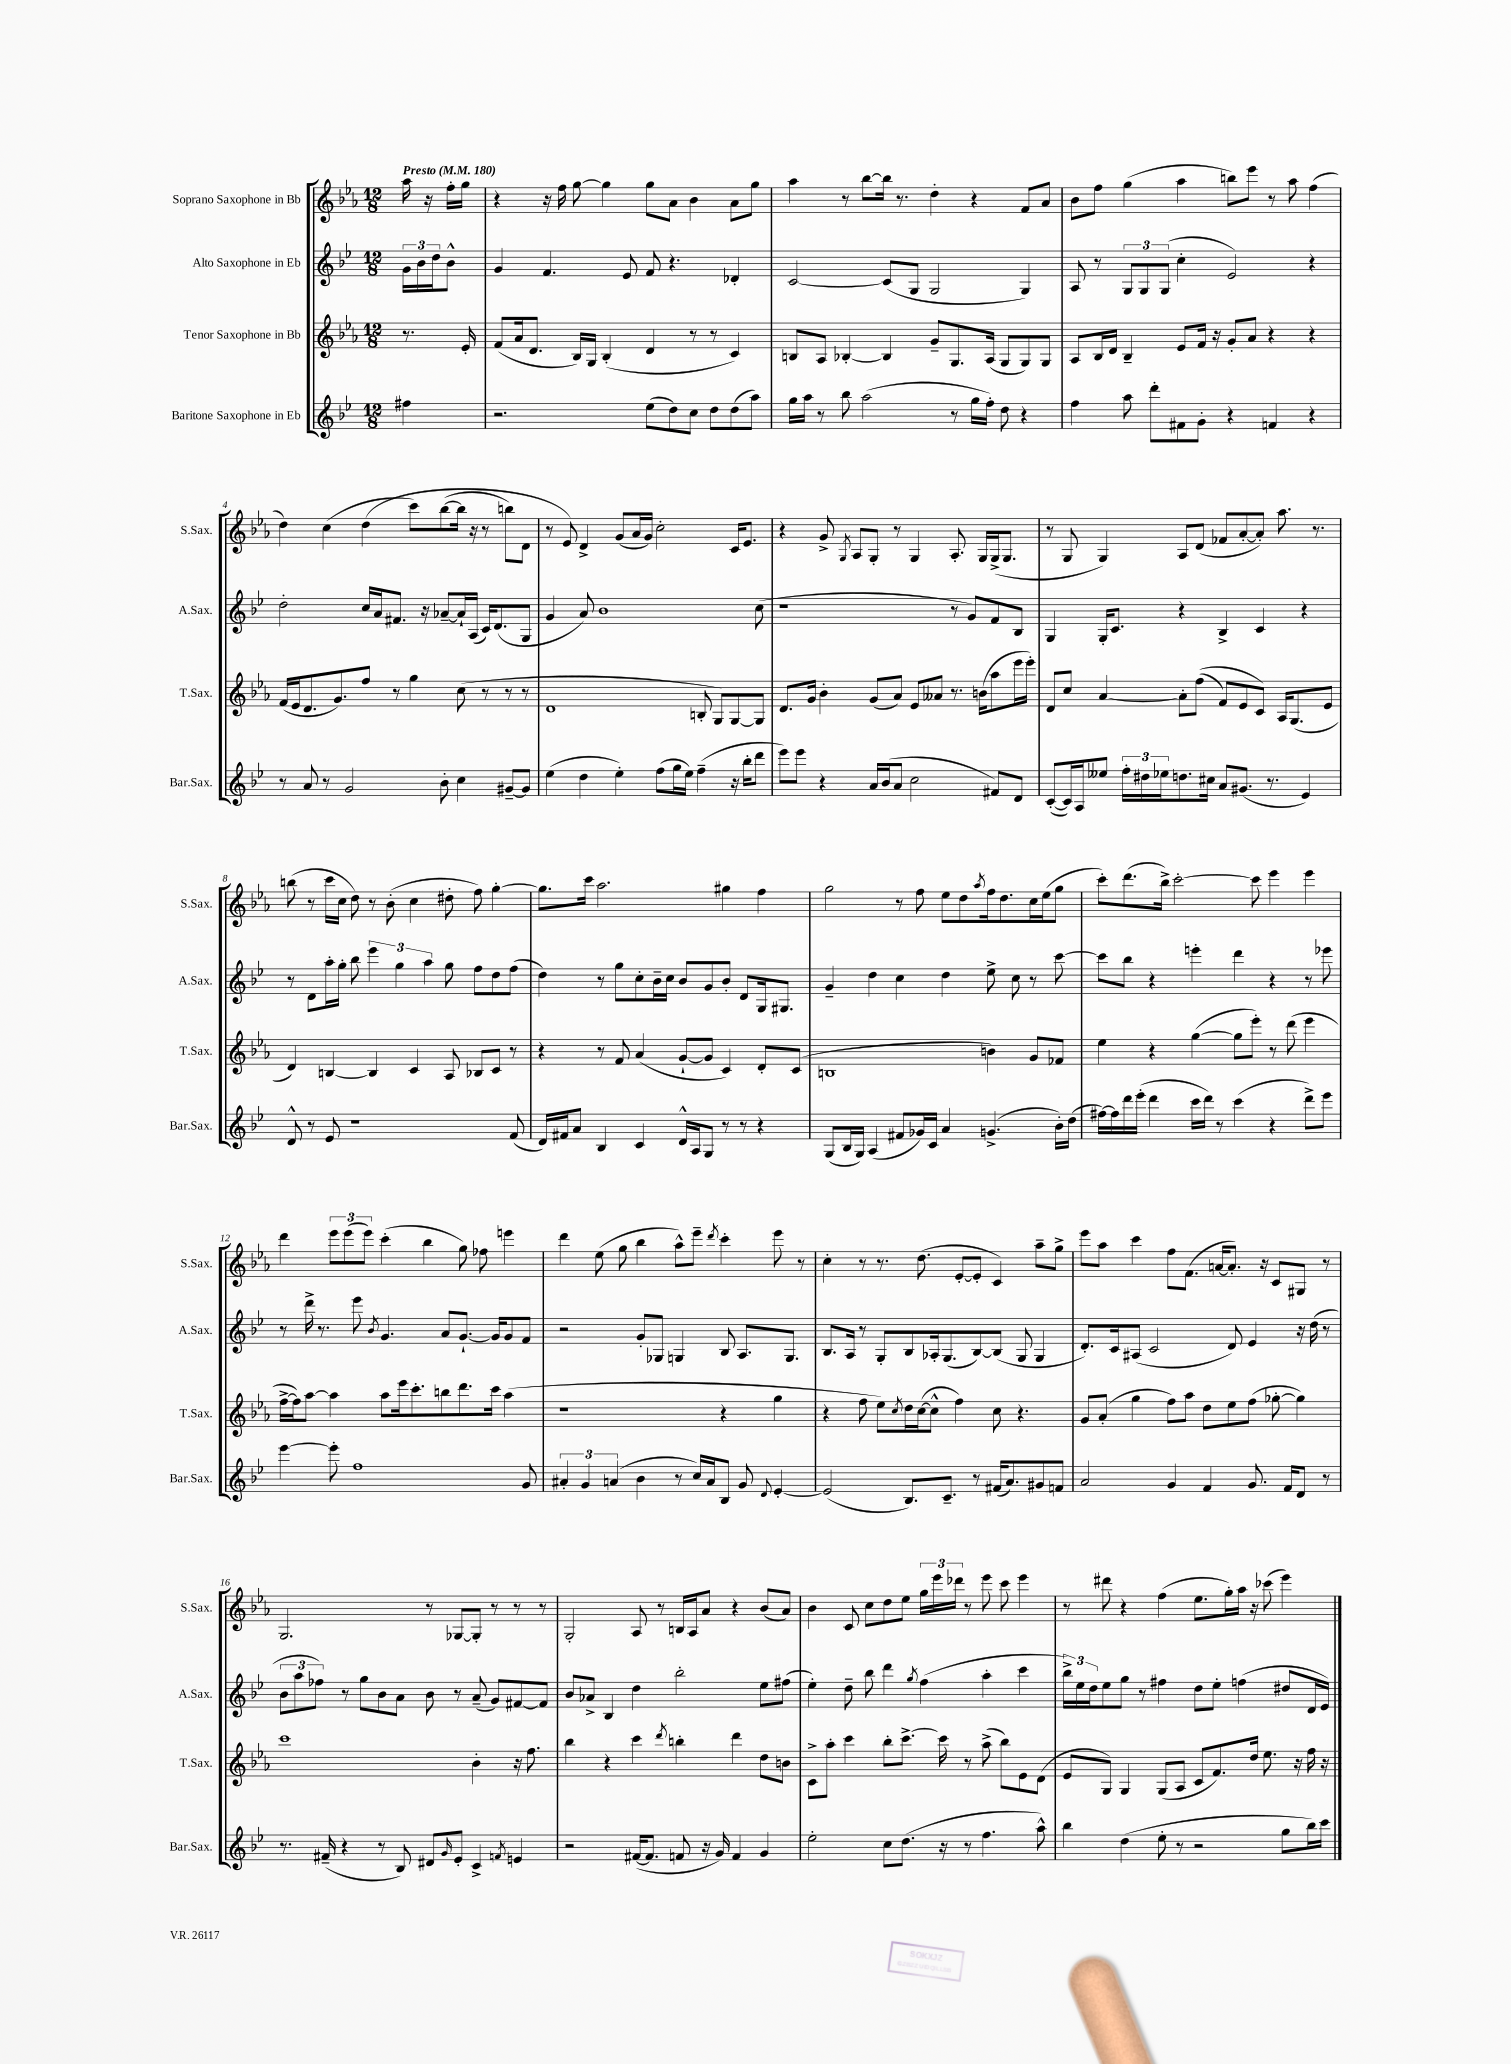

**kern	**kern	**kern	**kern
*part4	*part3	*part2	*part1
*staff4	*staff3	*staff2	*staff1
*I"Baritone Saxophone in Eb	*I"Tenor Saxophone in Bb	*I"Alto Saxophone in Eb	*I"Soprano Saxophone in Bb
*I'Bar.Sax.	*I'T.Sax.	*I'A.Sax.	*I'S.Sax.
*clefG2	*clefG2	*clefG2	*clefG2
*k[b-e-]	*k[b-e-a-]	*k[b-e-]	*k[b-e-a-]
*M12/8	*M12/8	*M12/8	*M12/8
*MM180	*MM180	*MM180	*MM180
=	=	=	=
!	!	!	!LO:TX:a:B:t=Presto
4ff#X\	8.r	24g\LL	16aa-\
.	.	24b-\	.
.	.	.	16r
.	.	24dd\J	.
.	.	8b-^^\J	16ff'\LL
.	16e-'/	.	16gg\JJ
=1	=1	=1	=1
2.r	(8f/L	4g/	4r
.	16a-/k	.	.
.	8.d/J	.	.
.	.	4.f/	16r
.	.	.	16ff\
.	16B-/LL)	.	[8gg\
.	16G/JJ	.	.
.	(4B-'/	.	4gg\]
.	.	8e-/	.
(8ee-\L	4d/	8f/	8gg\L
8dd\)	.	4.r	8a-\J
8cc\J	8r	.	4b-\
8dd\L	8r	.	.
(8dd\	4c/)	4d-X'/	8a-\L
8aa\J)	.	.	8gg\J
=2	=2	=2	=2
16gg\LL	8Bn/L	[2c/	4aa-\
16aa\JJ	.	.	.
8r	8A-/J	.	.
8bb-\	[4B-X'/	.	8r
(2aa\	.	.	[8bb-\L
.	4B-/]	(8c/L]	16bb-\Jk]
.	.	.	8.r
.	.	8G/J	.
.	8g~/L	2G/	4dd'\
8r	8.G/	.	.
16gg\LL	.	.	4r
16ff'\JJ)	(16A-/Jk	.	.
8dd\	8G/L	.	.
4r	8G/)	4G/)	8f/L
.	8G/J	.	8a-/J
=3	=3	=3	=3
4ff\	8A-/L	8A/	8b-\L
.	16B-/L	8r	8ff\J
.	16d/JJ	.	.
8aa\	4B-~/	12G/L	(4gg\
.	.	12G/	.
8ddd'\L	.	.	.
.	.	(12G/J	.
8f#X\	8e-/L	4cc'\	4aa-\
8g'\J	16f/Jk	.	.
.	16r	.	.
4r	8g'/L	2e-/)	8bbn\L)
.	8a-/J	.	8eee-\J
4fn/	4r	.	8r
.	.	.	8aa-\
4r	4r	4r	(4ff\
!!LO:LB:g=z
=4	=4	=4	=4
8r	(16f/LL	2dd'\	4dd\)
.	16e-/J	.	.
8a/	8.d/	.	.
8r	.	.	(4cc\
.	8.g/)	.	.
2g/	.	.	.
.	8ff/J	16cc/LL	(4dd\
.	.	16a/J	.
.	8r	8.f#X/J	.
.	4gg\	.	8ccc\L)
.	.	16r	.
8b-'\	.	[8a-X~/L	([8bb-\
4cc\	(8cc\	16a-`/L]	16bb-\Jk]
.	.	(16A/JJ	16r
.	8r	16c/KL)	8r
.	.	(8.d/	.
[8g#X~/L	8r	.	8bbn\L)
8g#/J]	8r	8G/J	8d\J
=5	=5	=5	=5
(4ee-\	1d	4g/	8r
.	.	.	8e-/)
4dd\	.	8a/)	4d^/
.	.	1b-	.
4ee-'\)	.	.	(8g/L
.	.	.	16a-/L
.	.	.	16g/JJ)
(8ff\L	.	.	2cc'\
16gg\L	.	.	.
16ee-\JJ)	.	.	.
(4ff~\	8Bn'/	.	.
.	8G/L)	.	.
16r	[8G/	.	16c/KL
16bb-'\KL	.	.	8.e-/J
8ddd\J	8G/J]	(8cc\	.
=6	=6	=6	=6
8eee-\L)	8.d/L	1r	4r
8eee-\J	.	.	.
.	16g/Jk	.	.
4r	4b-'\	.	8g^/
.	.	.	8qG/
.	.	.	8A-/L
16a/LL	(8g/L	.	8G'/J
(16b-/J	.	.	.
8a/J	8a-/J)	.	8r
2cc\	8e-/L	.	4G/
.	8a--X/J	.	.
.	8.r	8r	8.A-'/
.	.	8g/L)	.
.	(16bn\KL	.	16G/LL
8f#X/L)	8aa-\	8f/	(16G^/J
.	.	.	8.G/J
8d/J	16eee-\L	8B-/J	.
.	16eee-'\JJ)	.	.
=7	=7	=7	=7
([8c'/L	8d/L	4G/	8r
16c/L])	8cc/J	.	8G/
16A/J	.	.	.
8ee--X/J	[4a-/	16G'/KL	4G/)
.	.	8.c/J	.
24ff'\LL	.	.	.
24dd#X\	.	.	.
24ee-X\J	.	.	.
8.ddn\	8a-'\L]	4r	8A-/L
.	((8ff\J	.	(8d/J
16cc#X\Jk	.	.	.
8a/L	8f/L)	4B-^/	8f-X/L
(8.g#X/J	8e-/	.	[8a-'/
.	8c/J)	4c/	8a-'/J])
8.r	.	.	.
.	16A-/KL	.	8.aa-\
.	(8.G/	.	.
4e-/)	.	4r	.
.	.	.	8.r
.	8e-/J	.	.
!!LO:LB:g=z
=8	=8	=8	=8
8d^^/	4d/)	8r	(8bbn\
8r	.	8d\L	8r
8e-/	[4Bn/	16aa'\L	16ccc\LL
.	.	16gg'\JJ	16cc\JJ
1r	.	8bb-\	8dd\)
.	4B/]	6eee-\	8r
.	.	.	(8b-'\
.	.	6gg\	.
.	4c/	.	4cc\
.	.	6aa\	.
.	8A-/	8gg\	8dd#X'\
.	8B-X/L	8ff\L	8ff\)
.	8c/J	8dd\	[4gg'\
(8f/	8r	(8ff\J	.
=9	=9	=9	=9
16d/LL)	4r	4dd\)	8.gg\L]
16f#X/J	.	.	.
8a/J	.	.	.
.	.	.	16ccc\Jk
4B-/	8r	8r	2.aa-\
.	8f/	8gg\L	.
4c/	(4a-/	8cc'\	.
.	.	16b-~\L	.
.	.	16cc\JJ	.
16d^^/LL	[8g`/L	8b-/L	.
16A/J	.	.	.
8G/J	8g/J]	8g/	.
8r	4c/)	8b-'/J	4gg#X\
8r	.	8d/L	.
4r	8d'/L	16G/k	4ff\
.	.	8.G#X/J	.
.	(8c/J	.	.
=10	=10	=10	=10
(8G/L	1Bn	4g~/	2gg\
16B-/L	.	.	.
16G/JJ)	.	.	.
(4A/	.	4dd\	.
8f#X/L	.	4cc\	8r
16g-X/L)	.	.	8ff\
16c/JJ	.	.	.
4a/	.	4dd\	8ee-\L
.	.	.	8dd\
.	.	.	8qaa-/
(4.gn^/	4bn\)	8ee-^\	16ff\k
.	.	.	8.dd\
.	.	8cc\	.
.	8g/L	8r	16cc\L
.	.	.	(16ee-\J
16b-'\LL)	8f-X/J	[8ccc\	8gg\J
(16dd\JJ	.	.	.
=11	=11	=11	=11
[16ff#X\LL)	4ee-\	8ccc\L]	8ccc'\L)
16ff#\]	.	.	.
16ddd\	.	8bb-\J	(8.ddd\
(16eee-'\JJ	.	.	.
4ddd\	4r	4r	.
.	.	.	16bb-^\Jk)
.	.	.	[2ccc'\
16ccc\LL	([4gg\	4eeen'\	.
16ddd\JJ)	.	.	.
8r	.	.	.
(4ccc\	8gg\L]	4ddd\	.
.	8eee-'\J)	.	8ccc\]
4r	8r	4r	4eee-\
.	(8ddd\	.	.
8ddd^\L)	4eee-\	8r	4eee-\
8eee-\J	.	8eee-X\	.
!!LO:LB:g=z
=12	=12	=12	=12
[4eee-\	[16ff^\LL	8r	4ddd\
.	16ff\J])	.	.
.	[8aa-\J	16ddd^\	.
.	.	8.r	.
8eee-'\]	4aa-\]	.	12eee-\L
.	.	.	(12eee-\
1ff	.	8eee-\	.
.	.	.	12eee-\J)
.	.	8qb-/	.
.	8aa-\L	4.g/	(4ccc'\
.	16eee-\k	.	.
.	8.ccc'\	.	.
.	.	.	4bb-\
.	8bbn\	8a/L	.
.	8.ddd\	[8.g`/J	8gg\)
.	.	.	8ff-X\
.	16ccc\Jk	16g/KL]	.
.	(4aa-\	8g/	4eeen\
8g/	.	8f/J	.
=13	=13	=13	=13
6a#X'/	1r	2r	4ddd\
6g/	.	.	.
.	.	.	(8ee-\
(6an/	.	.	.
.	.	.	8gg\
4b-\	.	8g'/L	4bb-\
.	.	8G-X/J	.
8r	.	4Gn/	8aa-^^\L)
16cc/LL)	.	.	8eee-~\J
16a/J	.	.	.
.	.	.	8qddd/
8B-/J	4r	8B-/	4ccc'\
8g/	.	8.A/L	.
8qqd/	.	.	.
[4e-'/	4gg\	.	8eee-\
.	.	8.G/J	.
.	.	.	8r
=14	=14	=14	=14
(2e-/]	4r	8.B-/L	4cc'\
.	.	16A/Jk	.
.	8ff\	8r	8r
.	8ee-\L)	8G'/L	8.r
.	8qcc/	.	.
8.B-/L)	16dd\L	8B-/	.
.	([16cc\J	.	(8.dd\
.	8cc^^\J]	16A-X'/k	.
8.c~/J	.	(8.G/	.
.	4ff\)	.	[8e-'/L
8r	.	[8B-/)	8e-'/J]
(16f#X/KL	8cc\	(8B-/J]	4c/)
8.a/)	.	.	.
.	4.r	8G/	.
8g#X/	.	4G/	8aa-~\L
8fn/J	.	.	8gg^\J
=15	=15	=15	=15
2a/	8g/L	8.d'/L)	8eee-\L
.	(8a-'/J	.	8aa-\J
.	.	16c/k	.
.	4gg\	(8A#X/J	4ccc\
.	.	2c/	.
4g/	8ff\L)	.	8ff\L
.	8aa-\J	.	(8.f\J
4f/	8dd\L	.	.
.	.	.	[16an/KL
.	8ee-\	8d/)	8.a'/J])
8.g/	(8ff\J	4e-/	.
.	.	.	16r
.	[8gg-X'\	.	8c/L
16f/KL	.	.	.
8d/J	4gg-\])	16r	8G#X/J
.	.	(16dd\	.
8r	.	8r	8r
!!LO:LB:g=z
=16	=16	=16	=16
8.r	1ccc	12b-\L	2.G/
.	.	12aa\	.
.	.	12ff-X\J)	.
(16f#X~/	.	.	.
4r	.	8r	.
.	.	8gg\L	.
8r	.	8b-\	.
8B-/)	.	8a\J	.
8d#X/L	.	8b-\	8r
16qqg/	.	.	.
8e-'/J	.	8r	[8G-X/L
4c^/	4b-'\	(8a~/	8G-'/J]
.	.	8g/L)	8r
8qfn/	.	.	.
4en/	16r	[8f#X/	8r
.	8.ff\	.	.
.	.	8f#/J]	8r
=17	=17	=17	=17
2r	4bb-\	8b-/L	2G'/
.	.	8a-X^/J	.
.	4r	4B-/	.
([16f#X/KL	4ccc\	4dd\	8A-/
8.f#/J]	.	.	.
.	.	.	8r
.	8qddd/	.	.
8fn/	4bbn'\	2bb-'\	16Bn/LL
.	.	.	16A-/J
16r	.	.	8a-/J
16g/)	.	.	.
4f/	4ddd\	.	4r
4g/	8dd\L	8ee-\L	(8b-/L
.	8bn\J	(8ff#X\J	8a-/J)
=18	=18	=18	=18
2ee-'\	8c^\L	4ee-'\)	4b-\
.	8aa-'\J	.	.
.	4ccc\	8dd~\	8c/
.	.	8bb-\	8cc\L
8cc\L	8bb-'\L	4ddd\	8dd\
(8.dd\J	[8.ccc^\J	.	8ee-\J
.	.	8qgg/	.
.	.	(4ff\	24gg\LL
.	.	.	24eee-\
16r	16ccc\]	.	.
.	.	.	24ddd-X\JJ
8r	8r	.	8r
4.ff\	(8aa-^\	4aa'\	8eee-\
.	8bb-\L)	.	8ccc\
.	8e-\	4ccc\	4eee-\
8aa^^\)	(8d\J	.	.
=19	=19	=19	=19
4bb-\	8e-/L	24bb-^\LL)	8r
.	.	24ee-\	.
.	.	24dd\J	.
.	8G/J)	8ee-\	8ddd#X\
(4dd\	4G/	8gg\J	4r
.	.	8r	.
8ee-'\	(8G/L	4ff#X\	(4ff\
8r	8A-/J	.	.
2r	8c/L	8dd\L	8.ee-\L
.	8.f/)	8ee-'\J	.
.	.	.	16gg'\L)
.	.	(4ffn\	16aa-\JJ
.	16dd/Jk	.	16r
.	8.ee-\	.	(8ccc-X\
8gg\L	.	8dd#X/L	4eee-\)
.	16r	.	.
16bb-\L)	16ff\	16d/L	.
16ccc\JJ	16r	16e-/JJ)	.
==	==	==	==
*-	*-	*-	*-
